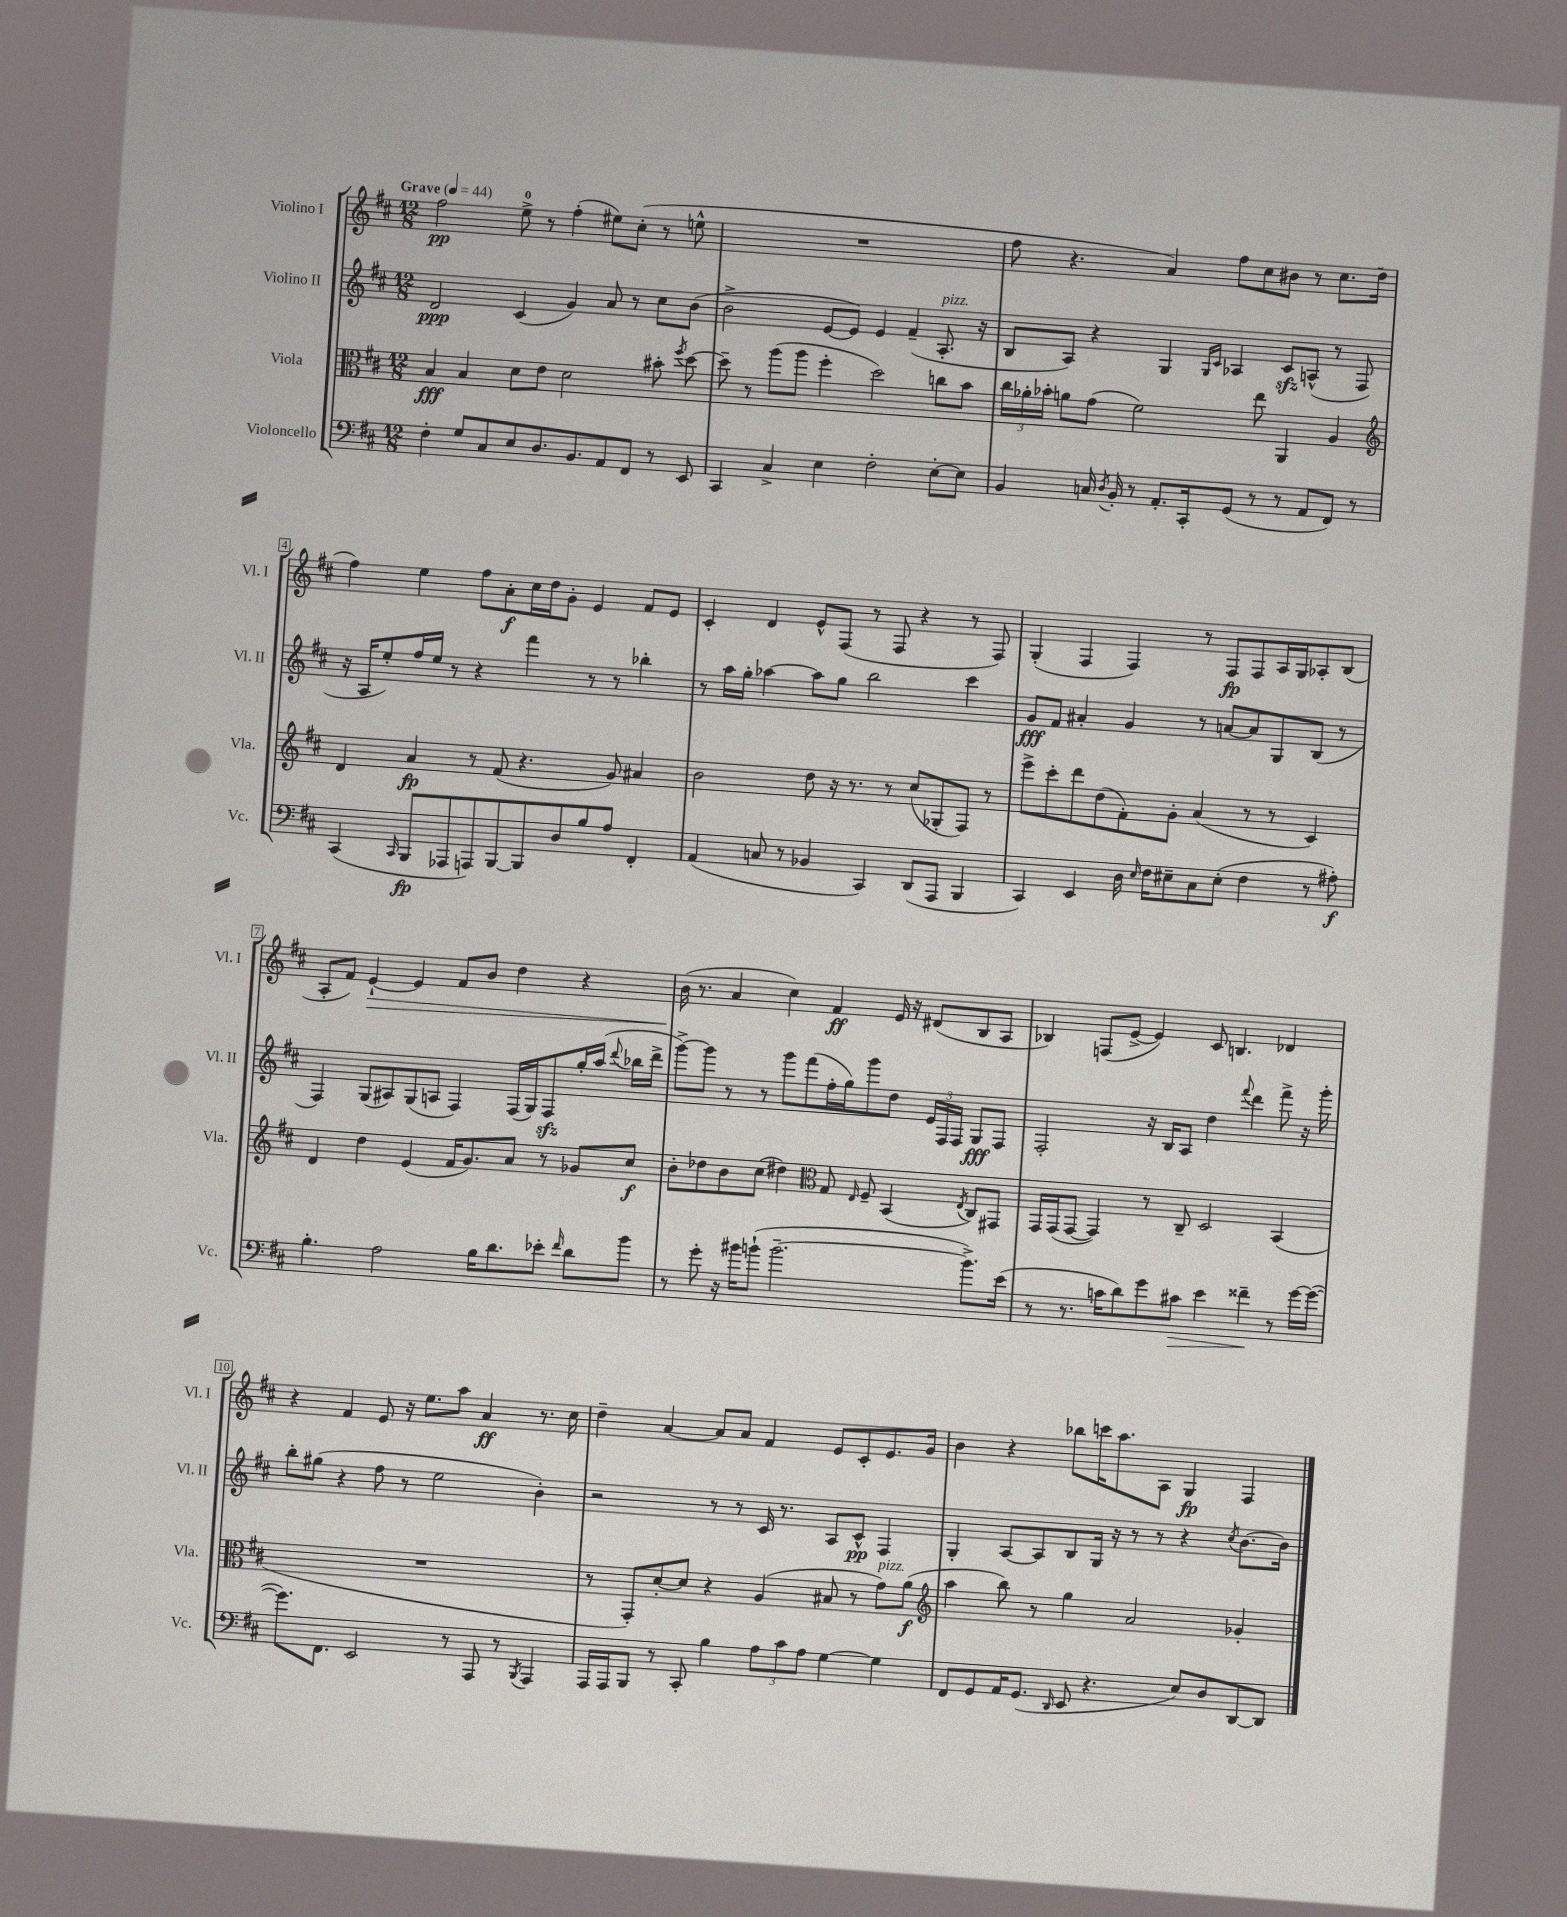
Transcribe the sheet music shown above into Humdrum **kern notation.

**kern	**dynam	**kern	**dynam	**kern	**dynam	**kern	**dynam
*part4	*part4	*part3	*part3	*part2	*part2	*part1	*part1
*staff4	*staff4	*staff3	*staff3	*staff2	*staff2	*staff1	*staff1
*I"Violoncello	*	*I"Viola	*	*I"Violino II	*	*I"Violino I	*
*I'Vc.	*	*I'Vla.	*	*I'Vl. II	*	*I'Vl. I	*
*clefF4	*	*clefC3	*	*clefG2	*	*clefG2	*
*k[f#c#]	*	*k[f#c#]	*	*k[f#c#]	*	*k[f#c#]	*
*M12/8	*	*M12/8	*	*M12/8	*	*M12/8	*
*MM44	*	*MM44	*	*MM44	*	*MM44	*
=1	=1	=1	=1	=1	=1	=1	=1
!	!	!	!	!	!	!LO:TX:a:B:t=Grave	!
4F#'\	.	4B/	fff	2d/	ppp	2ff#\	pp
8G/L	.	4B/	.	.	.	.	.
8C#/	.	.	.	.	.	.	.
8E/	.	8d\L	.	(4c#/	.	8ee^\	.
8.D/	.	8e\J	.	.	.	8r	.
.	.	2d\	.	4g/)	.	(4ff#'\	.
8.BB/	.	.	.	.	.	.	.
8AA/	.	.	.	8a/	.	8ee#X\L)	.
8FF#/J	.	.	.	8r	.	(8cc#'\J	.
8r	.	8b#X'\	.	8cc#\L	.	8r	.
.	.	8qff#/	.	.	.	.	.
8EE/	.	[8dd\	.	(8b\J	.	8een^^\	.
=2	=2	=2	=2	=2	=2	=2	=2
4CC#/	.	8dd~\]	.	2b^\	.	1.r	.
.	.	8r	.	.	.	.	.
4C#^/	.	(8aa\L	.	.	.	.	.
.	.	8aa\J	.	.	.	.	.
4E\	.	4ff#'\	.	[8e/L	.	.	.
.	.	.	.	8e/J])	.	.	.
2F#'\	.	2dd\)	.	4e/	.	.	.
.	.	.	.	(4f#~/	.	.	.
!	!	!	!	!LO:TX:a:i:t=pizz.	!	!	!
[8E'\L	.	8ccn\L	.	8.A'/	.	.	.
8E\J]	.	8b\J	.	.	.	.	.
.	.	.	.	16r	.	.	.
=3	=3	=3	=3	=3	=3	=3	=3
4BB/	.	24cc#\LL	.	8B/L	.	8ff#\	.
.	.	24a-X'\	.	.	.	.	.
.	.	24b-X'\JJ	.	.	.	.	.
.	.	8an\L	.	8A/J)	.	4.r	.
16Cn/	.	(8g\J	.	4r	.	.	.
8qD/	.	.	.	.	.	.	.
16BB'/	.	.	.	.	.	.	.
8r	.	2f#\)	.	.	.	.	.
8.AA'/L	.	.	.	4G/	.	4a/)	.
16CC#'/k	.	.	.	.	.	.	.
.	.	.	.	16qqG/LL	.	.	.
.	.	.	.	16qqc#/JJ	.	.	.
(8GG/J	.	.	.	4A-X/	.	8ff#\L	.
8r	.	8ee\	.	.	.	8cc#\	.
8r	.	4AA/	.	8c#zz/L	.	8b#X\J	.
8AA/L	.	.	.	(8An^^/J	.	8r	.
8FF#/J)	.	4A/	.	8r	.	8.cc#\L	.
8r	.	.	.	8F#/	.	.	.
.	.	.	.	.	.	(16dd\Jk	.
!!LO:LB:g=z
=4	=4	=4	=4	=4	=4	=4	=4
*	*	*clefG2	*	*	*	*	*
(4CC#/	.	4d/	.	16r	.	4ff#\)	.
.	.	.	.	16A/KL	.	.	.
.	.	.	.	8ee'/)	.	.	.
16qqCC#/	.	.	.	.	.	.	.
8BBB/L	fp	4a/	fp	16ff#/L	.	4ee\	.
.	.	.	.	16ee/JJ	.	.	.
8AAA-X/	.	.	.	8r	.	.	.
8AAAn/)	.	8r	.	4r	.	8ff#\L	.
[8BBB/	.	(8f#/	.	.	.	8a'\	f
8BBB/]	.	4.r	.	4fff#\	.	16cc#\L	.
.	.	.	.	.	.	16dd\J	.
8D/	.	.	.	.	.	8g'\J	.
8B/	.	.	.	8r	.	4e/	.
8A/J	.	8g/)	.	8r	.	.	.
4FF#'/	.	4a#X/	.	4bb-X'\	.	8f#/L	.
.	.	.	.	.	.	8e/J	.
=5	=5	=5	=5	=5	=5	=5	=5
(4AA/	.	2b\	.	8r	.	4c#'/	.
.	.	.	.	16aa\LL	.	.	.
.	.	.	.	16gg'\JJ	.	.	.
8Cn/	.	.	.	[4aa-X\	.	4d/	.
8r	.	.	.	.	.	.	.
4BB-X/	.	8dd\	.	8aa-\L]	.	8e^^/L	.
.	.	16r	.	8gg\J	.	(8F#/J	.
.	.	8.r	.	.	.	.	.
4CC#/)	.	.	.	2bb\	.	8r	.
.	.	8r	.	.	.	8F#/	.
(8DD/L	.	(8cc#/L	.	.	.	4r	.
8AAA/J	.	8G-X'/	.	.	.	.	.
4BBB/	.	8F#/J)	.	4ccc#\	.	8r	.
.	.	8r	.	.	.	8F#/)	.
=6	=6	=6	=6	=6	=6	=6	=6
4CC#/)	.	8eee^\L	.	8g/L	fff	(4G'/	.
.	.	8ccc#'\	.	8f#/J	.	.	.
4EE/	.	8ddd\	.	4a#X'/	.	4F#/	.
.	.	(8dd\	.	.	.	.	.
16D\	.	8f#'\)	.	4g/	.	4F#/)	.
16qqE/	.	.	.	.	.	.	.
16F#\KL	.	.	.	.	.	.	.
8E#X~\	.	8g'\J	.	.	.	.	.
8C#\	.	(4a/	.	8r	.	8r	.
(8E#'\J	.	.	.	[8an/L	.	8F#/L	fp
4F#\	.	8r	.	8a/]	.	8F#/	.
.	.	8r	.	8G/	.	16A/L	.
.	.	.	.	.	.	16G/J	.
8r	.	4c#/)	.	(8B/J	.	8A-X'/	.
8A#X'\)	f	.	.	8r	.	(8B/J	.
!!LO:LB:g=z
=7	=7	=7	=7	=7	=7	=7	=7
4.B'\	.	4d/	.	4F#/)	.	8A'/L	.
.	.	.	.	.	.	8f#/J)	.
!	!	!	!	!	!	!	!LO:HP:b
.	.	4dd\	.	(8G/L	.	[4e`/	>
2A\	.	.	.	8A#X/)	.	.	.
.	.	(4e/	.	(8G/	.	4e/]	.
.	.	.	.	8An/J	.	.	.
.	.	16f#/KL	.	4F#/)	.	8f#/L	.
.	.	8.g/)	.	.	.	.	.
16B\KL	.	.	.	.	.	8b/J	.
8.d\	.	.	.	.	.	.	.
.	.	8a/J	.	(16F#/LL	.	4dd\	.
.	.	.	.	16G/J)	.	.	.
8e-X'\J	.	8r	.	8F#zz/	.	.	.
16qqf#/	.	.	.	.	.	.	.
8d\L	.	8g-X/L	.	16gg'/L	.	4r	.
.	.	.	.	(16aa/JJ	.	.	.
.	.	.	.	8qqddd/	.	.	.
8b\J	.	8cc#/J	f	16bb-X\LL	.	.	.
.	.	.	.	16ddd^\JJ	.	.	.
=8	=8	=8	=8	=8	=8	=8	=8
8r	.	8b'\L	.	[8ggg^\L)	.	(16b\	.
.	.	.	.	.	.	8.r	]
8g'\	.	8dd-X\	.	8ggg\J]	.	.	.
16r	.	8b\	.	8r	.	4a/	.
16b#X\KL	.	.	.	.	.	.	.
(8bn`\J	.	(8cc#\J	.	8r	.	.	.
[2.b~\	.	4dd#X\)	.	8ggg\L	.	4cc#\)	.
.	.	.	.	(8fff#\	.	.	.
*	*	*clefC3	*	*	*	*	*
.	.	8G/	.	16ff#'\L	.	4f#/	ff
.	.	.	.	16gg\J)	.	.	.
.	.	16qqE/	.	.	.	.	.
.	.	8F#~/	.	8ggg\	.	.	.
.	.	(4BB/	.	8dd\J	.	16e/	.
.	.	.	.	.	.	16r	.
.	.	.	.	24e/LL	.	(8d#X/L	.
.	.	.	.	24F#/	.	.	.
.	.	.	.	24F#/JJ	.	.	.
.	.	8qE/	.	.	.	.	.
8.b^\L])	.	8C#/L)	.	8G/L	fff	8B/	.
.	.	8GG#X/J	.	8F#/J	.	8A/J	.
(16e\Jk	.	.	.	.	.	.	.
=9	=9	=9	=9	=9	=9	=9	=9
8r	.	16GG/LL	.	2F#'/	.	4B-X/)	.
.	.	(16GG/J	.	.	.	.	.
8.r	.	[8GG/J	.	.	.	.	.
.	.	4GG/])	.	.	.	(8Fn/L	.
16cn\KL	.	.	.	.	.	.	.
8d\)	.	.	.	.	.	[8e^/J	.
8g\	.	8r	.	16r	.	4e/])	.
.	.	.	.	16B/KL	.	.	.
!	!LO:HP:b	!	!	!	!	!	!
8c#X\J	>	8C#~/	.	8A/J	.	.	.
4e\	.	2D/	.	4dd\	.	8c#/	.
.	.	.	.	.	.	4.Bn/	.
.	.	.	.	8qqfff#/	.	.	.
4f##X~\	.	.	.	4ddd\	.	.	.
8r	]	(4BB/	.	8fff#^\	.	4d-X/	.
[16g\LL	.	.	.	16r	.	.	.
(16g\JJ_	.	.	.	16ggg'\	.	.	.
!!LO:LB:g=z
=10	=10	=10	=10	=10	=10	=10	=10
8.g\L])	.	1.r	.	8bb'\L	.	4r	.
.	.	.	.	(8gg#X\J	.	.	.
8.FF#\J	.	.	.	.	.	.	.
.	.	.	.	4r	.	4f#/	.
2EE/	.	.	.	.	.	.	.
.	.	.	.	8ff#\	.	8e/	.
.	.	.	.	8r	.	16r	.
.	.	.	.	.	.	8.ee\L	.
.	.	.	.	2ee\	.	.	.
8r	.	.	.	.	.	8aa\J	.
8AAA/	.	.	.	.	.	4a/	ff
8r	.	.	.	.	.	.	.
8qBBB/	.	.	.	.	.	.	.
4AAA/	.	.	.	4b'\)	.	8.r	.
.	.	.	.	.	.	16cc#\	.
=11	=11	=11	=11	=11	=11	=11	=11
16AAA/LL	.	8r	.	2r	.	4dd~\	.
16AAA/J	.	.	.	.	.	.	.
8BBB/J	.	8GG'/L)	.	.	.	.	.
8r	.	[8d'/	.	.	.	[4a/	.
8CC#'/	.	8d/J]	.	.	.	.	.
4B\	.	4r	.	8r	.	8a/L]	.
.	.	.	.	8r	.	8a/J	.
12A\L	.	(4A/	.	16c#/	.	4f#/	.
.	.	.	.	8.r	.	.	.
12c#\	.	.	.	.	.	.	.
12A\J	.	.	.	.	.	.	.
[4G\	.	8B#X/	.	8A/L	.	8e/L	.
.	.	8r	.	8c#^^/J	pp	8c#'/	.
!	!	!LO:TX:a:i:t=pizz.	!	!	!	!	!
4G\]	.	8g\L)	.	4F#/	.	8.e/	.
.	.	(8a\J	f	.	.	.	.
.	.	.	.	.	.	16g/Jk	.
=12	=12	=12	=12	=12	=12	=12	=12
*	*	*clefG2	*	*	*	*	*
8FF#/L	.	4aa\	.	4G'/	.	4b\	.
8GG/	.	.	.	.	.	.	.
16AA/K	.	8bb\)	.	[8A/L	.	4r	.
(8.GG/J	.	.	.	.	.	.	.
.	.	8r	.	8A/]	.	.	.
16qqDD/	.	.	.	.	.	.	.
8EE/	.	4gg\	.	8B/	.	8bb-X\L	.
4.r	.	.	.	16G/Jk	.	16cccn\K	.
.	.	.	.	16r	.	8.aa\	.
.	.	2a/	.	8r	.	.	.
.	.	.	.	8r	.	8A\J	.
8E/L)	.	.	.	4r	.	4G/	fp
8D/	.	.	.	.	.	.	.
.	.	.	.	8qcc#/	.	.	.
[8DD/	.	4g-X'/	.	[8.b\L	.	4F#/	.
8DD/J]	.	.	.	.	.	.	.
.	.	.	.	16b\Jk]	.	.	.
==	==	==	==	==	==	==	==
*-	*-	*-	*-	*-	*-	*-	*-
